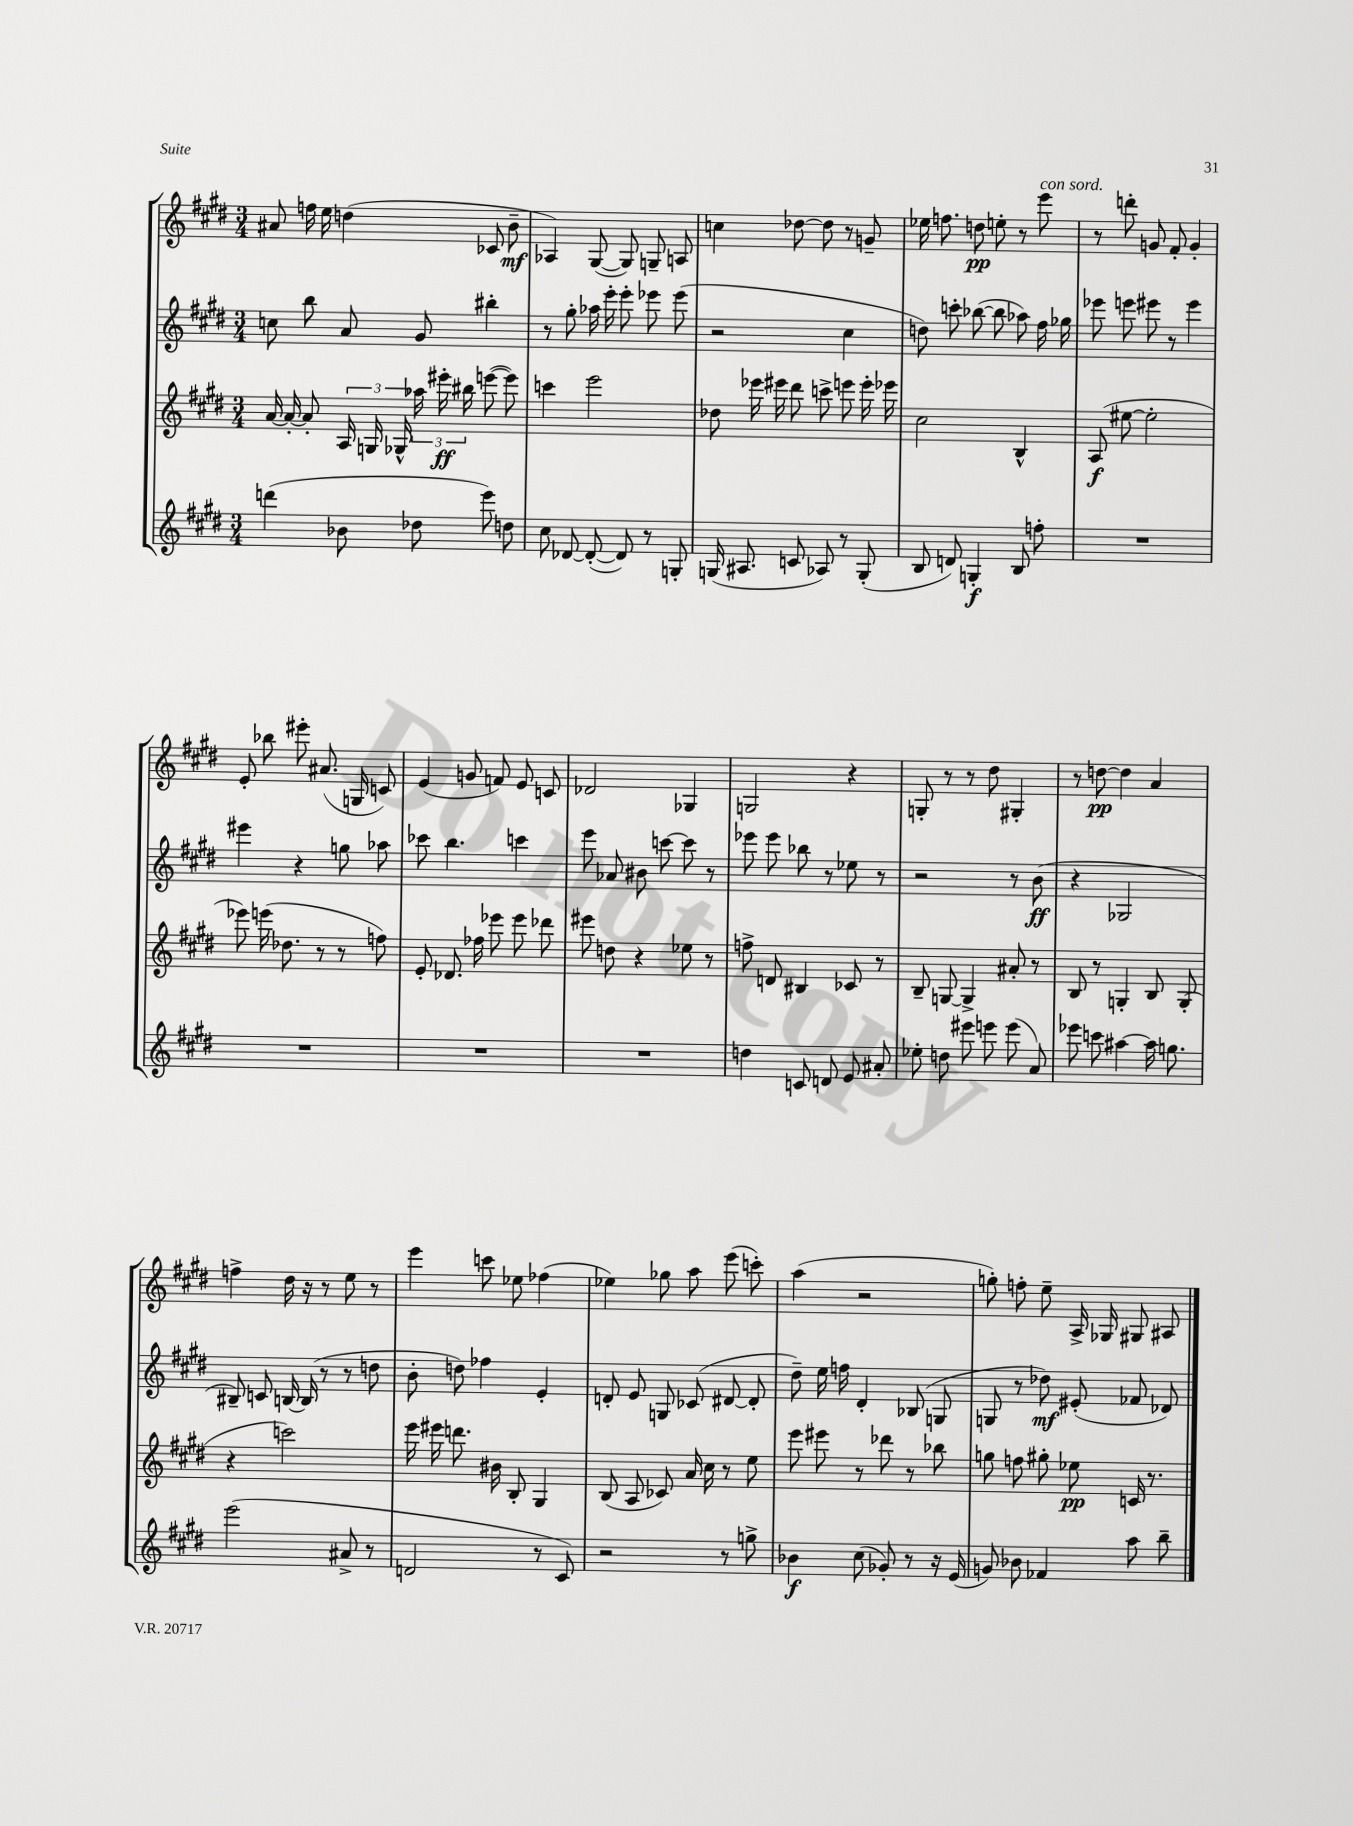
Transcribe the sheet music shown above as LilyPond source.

<<
\new StaffGroup <<
\new Staff = "s0" {
    \clef treble \key e \major \numericTimeSignature \time 3/4
    \autoBeamOff ais'8 f''16 e''16 d''4( ces'8 b'8--\mf |
    aes4) gis8~( gis8) g8-- a8 |
    c''4 des''8~ des''8 r8 g'8-- |
    ees''16 f''8. d''8\pp e''8-. r8 e'''8^\markup { \italic "con sord." } |
    r8 d'''8-. g'8 fis'8-. g'4-. |
    e'8-. bes''8 eis'''8-. ais'8.( g16 c'8) |
    e'4( g'8 f'8) e'8 c'8 |
    des'2 ges4 |
    g2 r4 |
    g8-. r8 r8 dis''8 gis4-. |
    r8 d''8~\pp d''4 a'4 |
    f''4-> dis''16 r16 r8 e''8 r8 |
    e'''4 c'''8 ees''8 fes''4( |
    ees''4) ges''8 a''8 e'''8( c'''8-.) |
    a''4( r2 |
    g''8-.) f''8-. e''8-- a16-> ges16 gis8 ais8 \bar "|." |
}
\new Staff = "s1" {
    \clef treble \key e \major \numericTimeSignature \time 3/4
    \autoBeamOff c''8 b''8 a'8 gis'8 bis''4-. |
    r8 gis''8-. aes''16 e'''16-. e'''8-. ees'''8 ees'''8( |
    r2 cis''4 |
    d''8) c'''8-. bes''8~( bes''8 aes''8) fis''16 ges''16 |
    ees'''8 e'''8 eis'''8 r8 eis'''4 |
    eis'''4 r4 g''8 aes''8 |
    ces'''8 b''4. c'''4 |
    e'''8 aes'8 bis'8 c'''8~ c'''8 r8 |
    ees'''8 ees'''8 bes''8 r8 ees''8 r8 |
    r2 r8 b'8\ff( |
    r4 ges2 |
    bis8--) c'8 b16~ b16( r8 r8 d''8 |
    b'8-. d''8) fes''4 e'4-. |
    d'8-. e'8 g8 ces'8( dis'8~ dis'8-. |
    dis''8--) e''16 f''16 dis'4-. bes8( g8 |
    g8 r8 des''8\mf) eis'8-.( fes'8 des'8) \bar "|." |
}
\new Staff = "s2" {
    \clef treble \key e \major \numericTimeSignature \time 3/4
    \autoBeamOff a'16~ a'16~-. a'8-. \tuplet 3/2 { a16 g16 ges16-^ } \tuplet 3/2 { aes''16 eis'''16-.\ff bis''16 } e'''8~( e'''8) |
    c'''4 e'''2 |
    des''8 ees'''16 eis'''16 dis'''8 c'''8-> e'''8 e'''16-. ees'''16 |
    cis''2 b4-^ |
    a8\f( eis''8~ eis''2-. |
    ees'''8) e'''16( des''8. r8 r8 f''8) |
    e'8-. des'8. fes''16 ees'''8 ees'''8 des'''8 |
    eis'''8 d''8 r4 ees''8 r8 |
    f''8-> d'8 bis4 ces'8 r8 |
    b8-- g8~ g4-> ais'8-. r8 |
    b8 r8 g4-. b8 g8-.( |
    r4 c'''2) |
    e'''16 eis'''16 d'''8. bis'16 b8-. gis4 |
    b8( a8 ces'8) a'16 cis''16 r8 e''8 |
    e'''8 eis'''8 r8 des'''8 r8 bes''8 |
    g''8 f''8 gis''8-. ees''8\pp c'16 r8. \bar "|." |
}
\new Staff = "s3" {
    \clef treble \key e \major \numericTimeSignature \time 3/4
    \autoBeamOff d'''4( bes'8 des''8 e'''8) d''8 |
    cis''8 des'8~ des'8~-.( des'8) r8 g8-. |
    g16( ais8. c'8 aes8) r8 g8-.( |
    b8 d'8) g4-.\f b8 f''8-. |
    R2. |
    R2. |
    R2. |
    R2. |
    d''4 c'8 d'8 e'8 ais'8-. |
    ees''8-. d''8 eis'''8 e'''8 e'''8( a'8) |
    ees'''8 c'''8 ais''4~ ais''16 g''8. |
    e'''2( ais'8-> r8 |
    d'2 r8 cis'8) |
    r2 r8 g''8-> |
    bes'4\f cis''8( ges'8-.) r8 r16 e'16( |
    g'8) bes'8 fes'4 a''8 b''8-- \bar "|." |
}
>>
>>
\layout { \context { \Score \remove "Bar_number_engraver" } }
